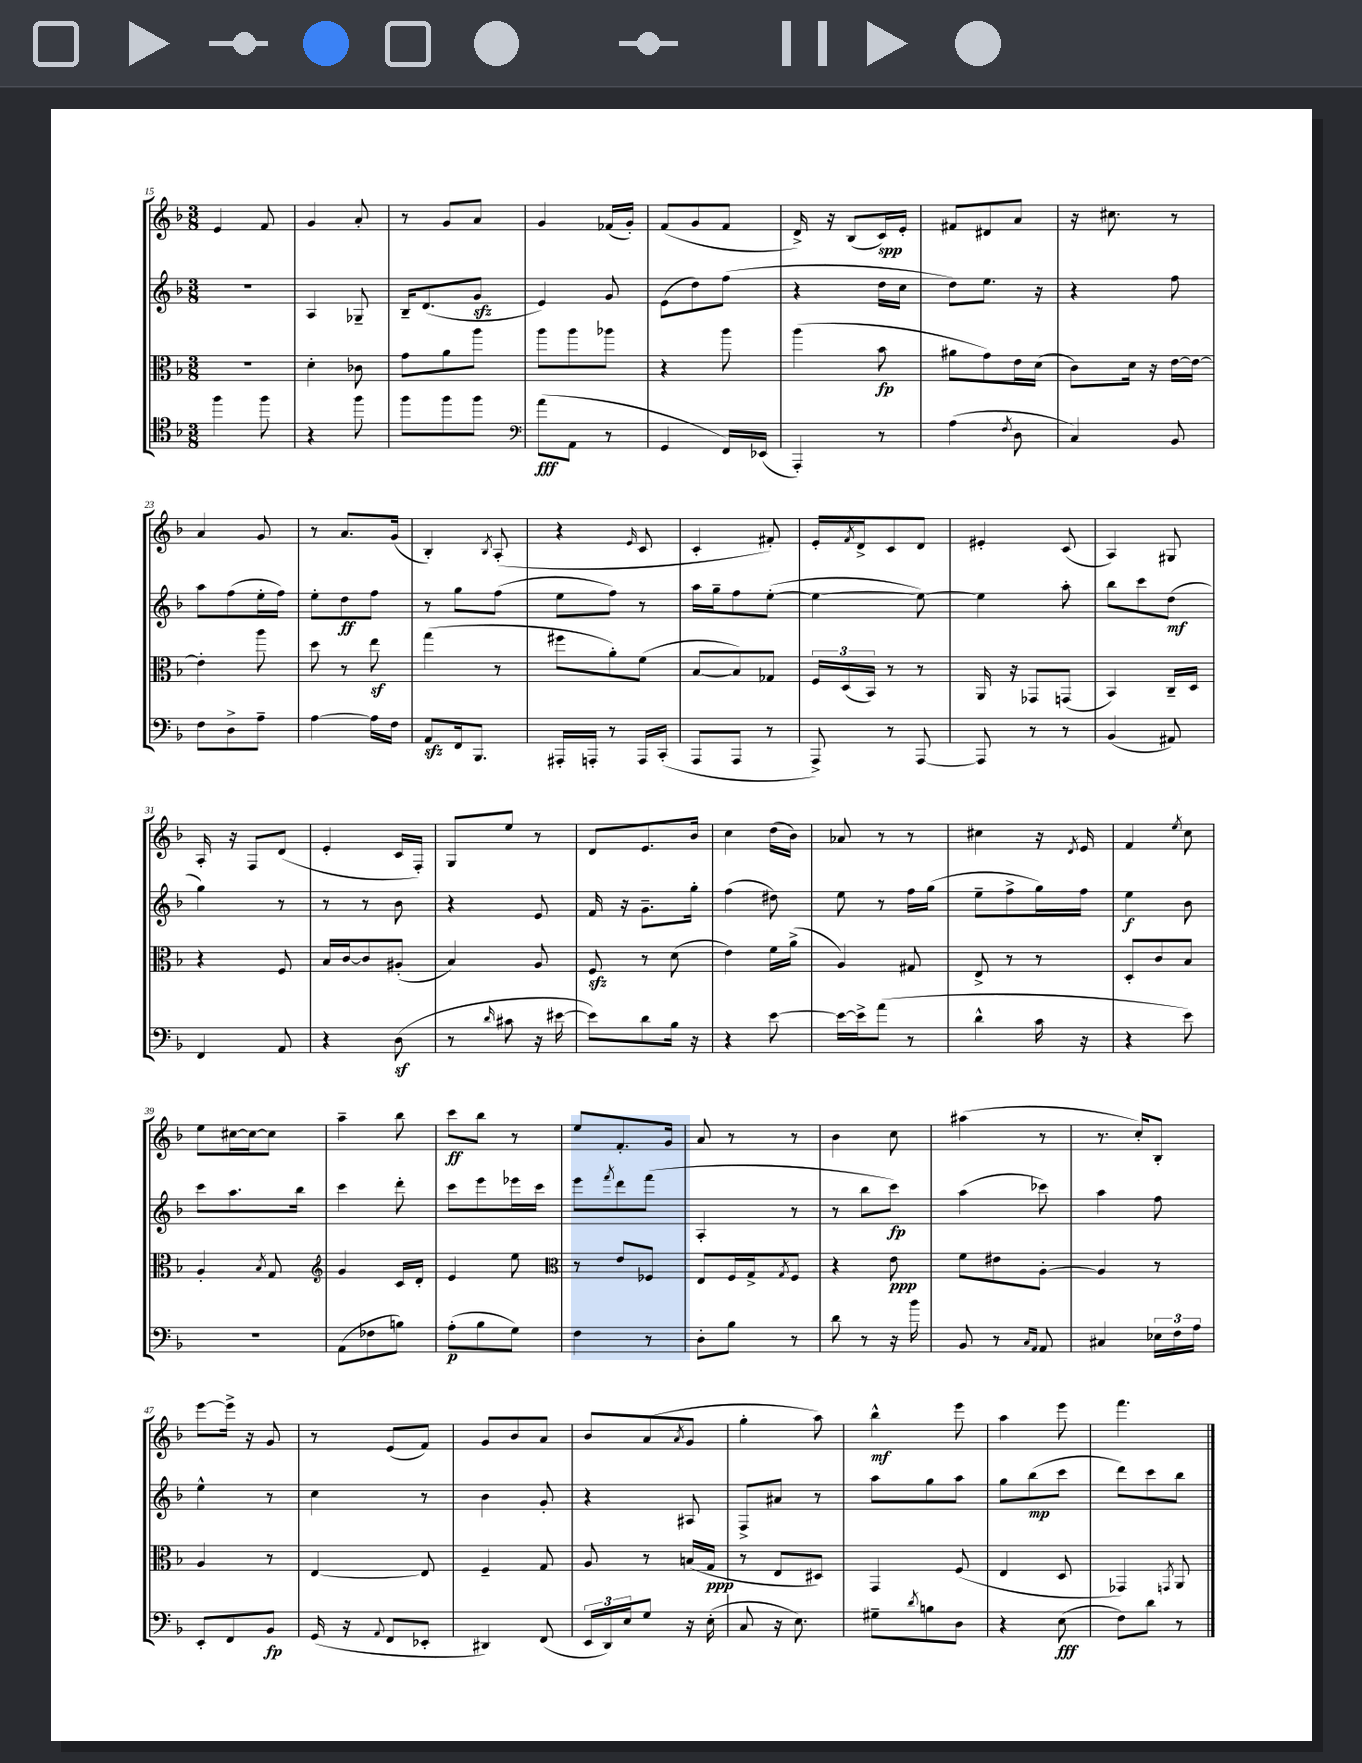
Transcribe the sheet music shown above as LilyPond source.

<<
\new StaffGroup <<
\new Staff = "s0" {
    \clef treble \key f \major \numericTimeSignature \time 3/8
    e'4 f'8 |
    g'4 a'8-. |
    r8 g'8 a'8 |
    g'4 fes'16( g'16-.) |
    f'8( g'8 f'8 |
    d'16->) r16 bes8( c'16\spp) e'16-. |
    fis'8 dis'8 a'8 |
    r16 cis''8. r8 |
    a'4 g'8 |
    r8 a'8. g'16( |
    bes4-.) \acciaccatura { bes8 } a8-.( |
    r4 \grace { e'16 } c'8 |
    c'4-. fis'8-.) |
    e'16-. \acciaccatura { f'8 } d'16-> c'8 d'8 |
    eis'4-. c'8( |
    a4) gis8 |
    a16-. r16 f8 d'8( |
    e'4-. c'16 f16-.) |
    g8 e''8 r8 |
    d'8 e'8. bes'16 |
    c''4 d''16( bes'16) |
    aes'8 r8 r8 |
    cis''4 r16 \acciaccatura { d'8 } e'16 |
    f'4 \acciaccatura { e''8 } c''8 |
    e''8 cis''16~ cis''16~ cis''8 |
    a''4-- bes''8 |
    c'''8\ff bes''8 r8 |
    e''8 f'8.-. g'16 |
    a'8 r8 r8 |
    bes'4 c''8 |
    ais''4( r8 |
    r8. c''16-.) bes8-. |
    e'''8~ e'''16-> r16 g'8 |
    r8 e'8( f'8) |
    g'8 bes'8 a'8 |
    bes'8 a'8( \acciaccatura { a'8 } g'8 |
    g''4-. a''8) |
    bes''4-^\mf e'''8 |
    a''4 e'''8 |
    f'''4. \bar "|." |
}
\new Staff = "s1" {
    \clef treble \key f \major \numericTimeSignature \time 3/8
    R4. |
    a4 ges8-- |
    bes16-- d'8.( g'8\sfz |
    e'4) g'8 |
    e'8( d''8) f''8( |
    r4 d''16 c''16 |
    d''8) e''8. r16 |
    r4 f''8 |
    a''8 f''8( e''16-. f''16) |
    e''8-. d''8\ff f''8 |
    r8 g''8 f''8( |
    e''8 f''8) r8 |
    a''16 g''16-- f''8 e''8~-.( |
    e''4~ e''8~) |
    e''4 a''8-. |
    bes''8 c'''8 d''8\mf( |
    g''4) r8 |
    r8 r8 bes'8 |
    r4 e'8 |
    f'16 r16 g'8.-- g''16-. |
    f''4( dis''8) |
    e''8 r8 f''16 g''16( |
    e''8-- f''8-> g''16) f''16 |
    e''4\f bes'8 |
    c'''8 a''8. bes''16 |
    c'''4 d'''8-. |
    c'''8 e'''8 ees'''16 c'''16 |
    e'''8 \acciaccatura { f'''8 } d'''8 f'''8( |
    a4-. r8 |
    r8 bes''8 c'''8\fp) |
    a''4( ces'''8) |
    a''4 f''8 |
    e''4-^ r8 |
    c''4 r8 |
    bes'4 g'8-. |
    r4 ais8 |
    f8-> ais'8 r8 |
    a''8 g''8 a''8 |
    g''8 bes''8\mp( c'''8 |
    d'''8) c'''8 bes''8 \bar "|." |
}
\new Staff = "s2" {
    \clef alto \key f \major \numericTimeSignature \time 3/8
    R4. |
    d'4-. ces'8 |
    g'8 a'8 a''8 |
    a''8 a''8 aes''8 |
    r4 a''8 |
    a''4( bes'8\fp |
    ais'8 g'8) e'16 d'16( |
    c'8) d'16 r16 e'16~ e'16~ |
    e'4-. a''8 |
    d''8 r8 e''8\sf |
    g''4( r8 |
    fis''8 a'8-.) f'8( |
    bes8~ bes8) ges8 |
    \tuplet 3/2 { f16 d16( bes,16) } r8 r8 |
    a,16 r16 ges,8 g,8( |
    bes,4) c16-- d16 |
    r4 f8 |
    bes16 c'16~ c'8 ais8-.( |
    bes4) a8 |
    f8\sfz r8 d'8( |
    e'4) f'16 a'16->( |
    a4) gis8 |
    e8-> r8 r8 |
    d8-. c'8 bes8 |
    a4-. \acciaccatura { bes8 } g8 |
    \clef treble g'4 c'16 d'16-. |
    e'4 e''8 |
    \clef alto r8 e'8 fes8 |
    e8 f16 g16-> \acciaccatura { g8 } f8 |
    r4 e'8\ppp |
    f'8 eis'8 a8~-. |
    a4 r8 |
    a4 r8 |
    e4~ e8 |
    f4-- g8 |
    a8 r8 b16( g16\ppp |
    r8 e8 dis8) |
    g,4 f8( |
    e4 d8 |
    ges,4) \acciaccatura { g,8 } a,8 \bar "|." |
}
\new Staff = "s3" {
    \clef tenor \key f \major \numericTimeSignature \time 3/8
    f''4 f''8 |
    r4 f''8 |
    f''8 f''8 f''8 |
    \clef bass a'8\fff( a,8 r8 |
    g,4 f,16) ees,16( |
    a,,4-.) r8 |
    a4( \acciaccatura { f8 } d8 |
    c4) bes,8 |
    f8 d8-> a8-- |
    a4~ a16 f16 |
    a,8\sfz f,16 bes,,8. |
    ais,,16-. a,,16-. r8 a,,16 c,16-.( |
    a,,8 a,,8 r8 |
    a,,8->) r8 a,,8~ |
    a,,8 r8 r8 |
    bes,4( ais,8) |
    f,4 a,8 |
    r4 d8\sf( |
    r8 \grace { d'16 } cis'8 r16 eis'16~ |
    eis'8) d'8 bes16 r16 |
    r4 e'8~ |
    e'16~ e'16-> a'8( r8 |
    d'4-^ c'16 r16 |
    r4 e'8) |
    R4. |
    a,8( fes8 b8) |
    a8-.\p( bes8 g8) |
    f4 r8 |
    d8-. bes8 r8 |
    d'8 r8 r16 bes'16 |
    bes,8 r8 \grace { c16 a,16 } a,8 |
    cis4 \tuplet 3/2 { ees16 f16 a16 } |
    e,8-. f,8 bes,8\fp |
    g,16( r16 \appoggiatura { a,8 } f,8 ees,8-. |
    dis,4) f,8( |
    \tuplet 3/2 { e,16 d,16) e16 } g8 r16 e16-.( |
    c8 r16 e8.) |
    gis8-- \acciaccatura { d'8 } b8 d8 |
    r4 e8\fff( |
    f8) d'8 r8 \bar "|." |
}
>>
>>
\layout { \context { \Score currentBarNumber = #15 } }
